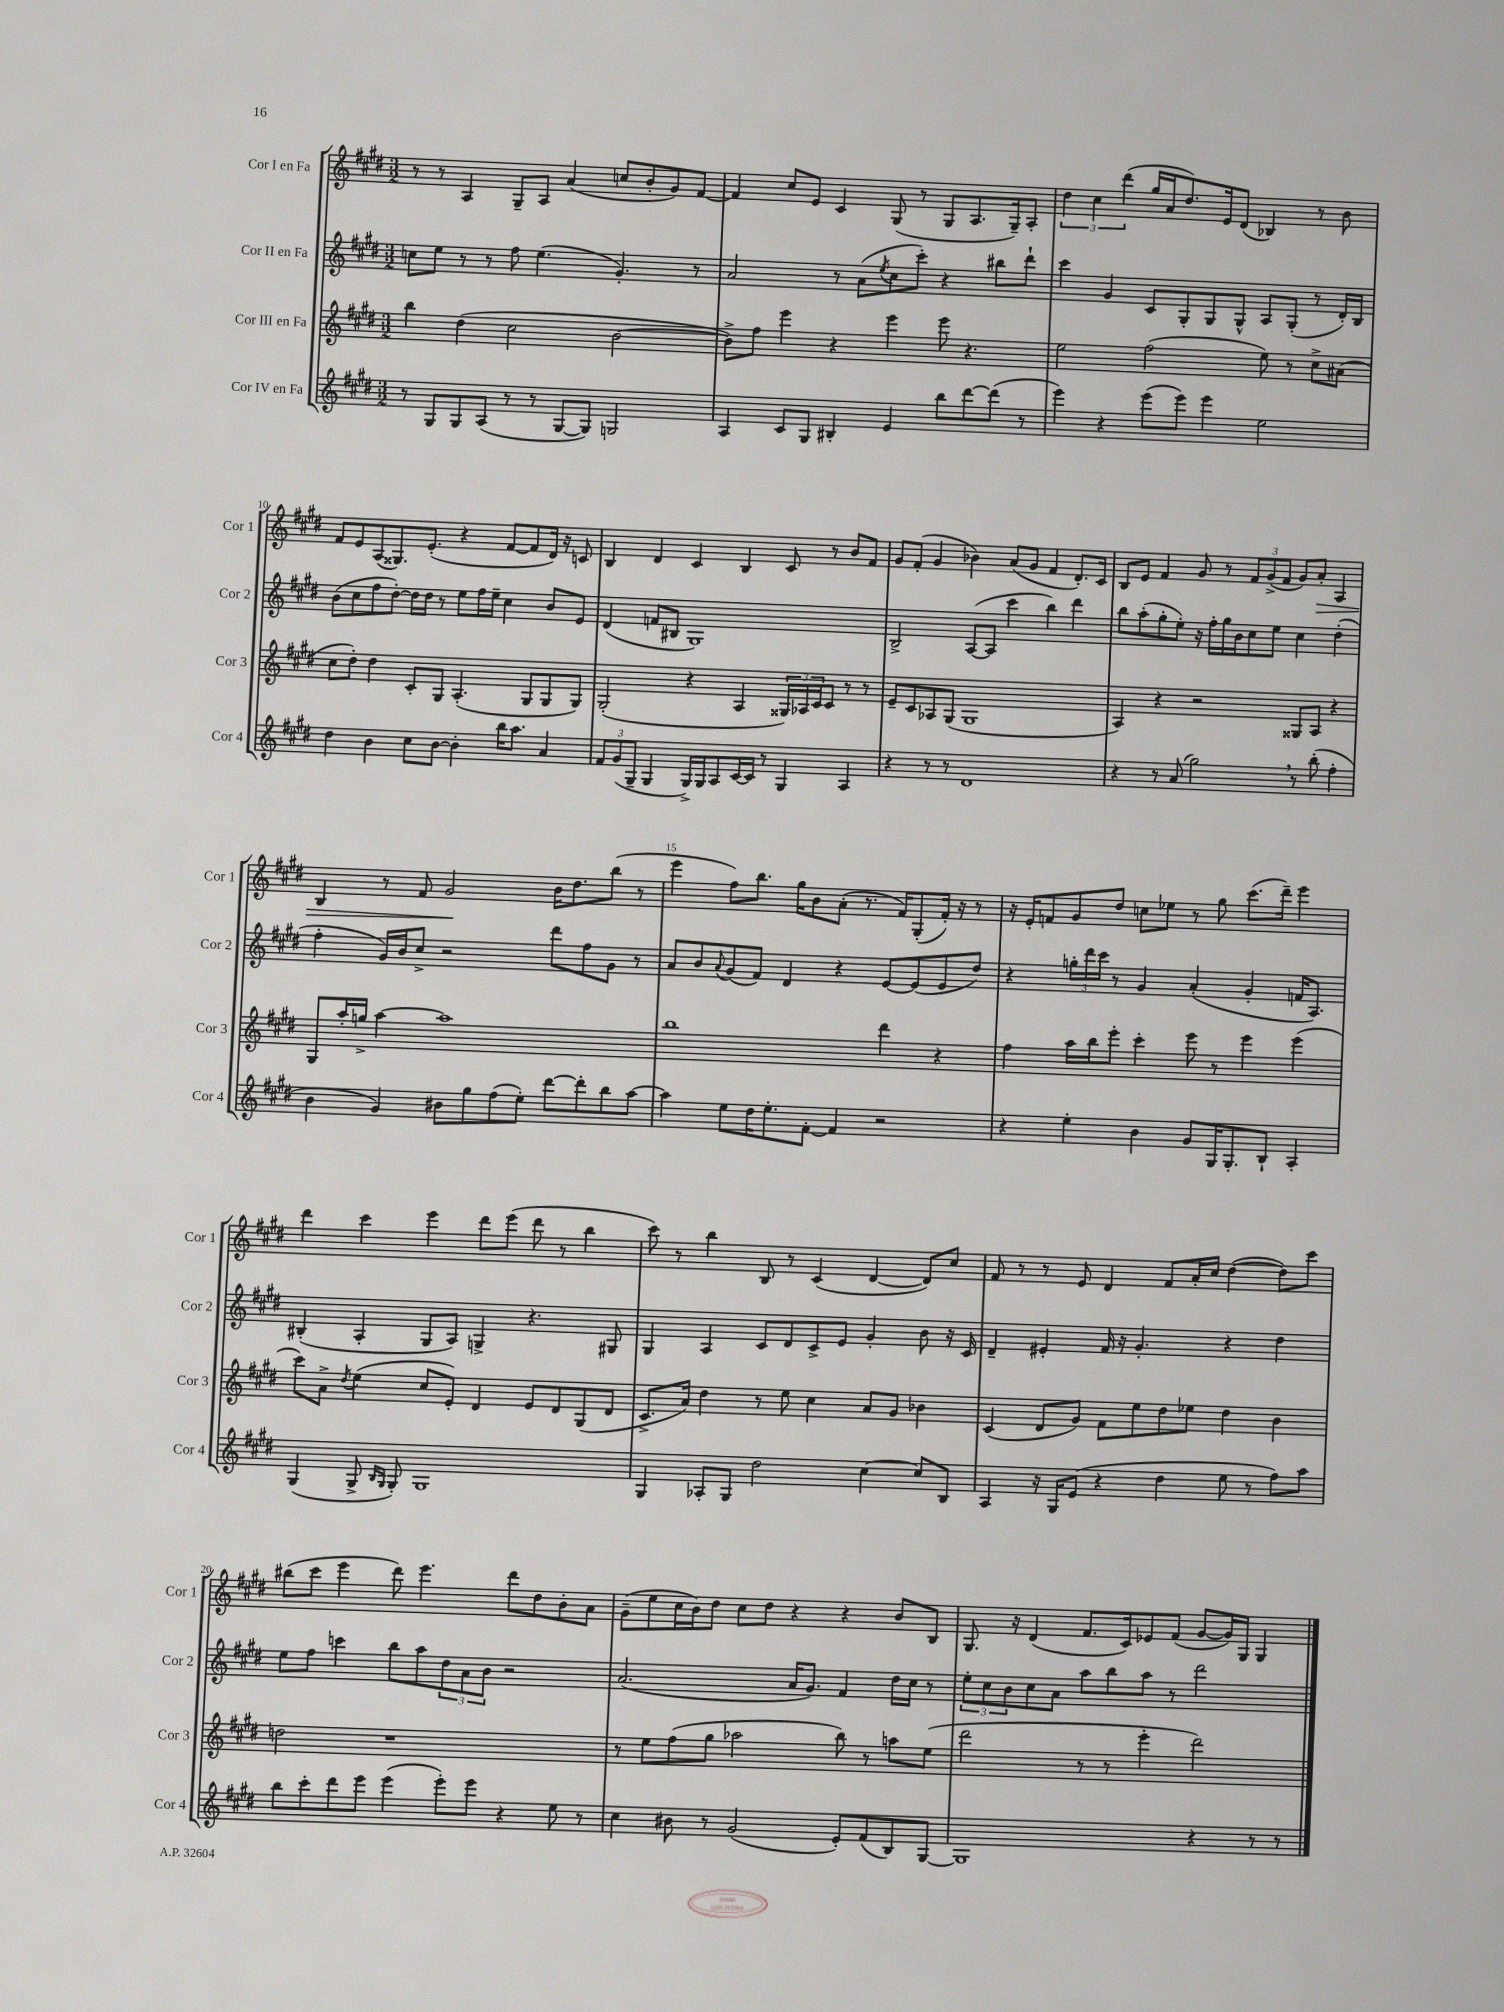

**kern	**kern	**kern	**kern
*staff4	*staff3	*staff2	*staff1
*clefG2	*clefG2	*clefG2	*clefG2
*k[f#c#g#d#]	*k[f#c#g#d#]	*k[f#c#g#d#]	*k[f#c#g#d#]
*M3/2	*M3/2	*M3/2	*M3/2
8r	4bb\	8cc\L	8r
8G#/L	.	8ee\J	8r
8G#/	(4dd#\	8r	4A/
(8A/J	.	8r	.
8r	2cc#\	8ff#\	8G#~/L
8r	.	(4.ee\	8A/J
[8G#/L	.	.	(4a/
8G#/]J)	.	.	.
2G/	[2b\	4.g#'/)	8cc/L
.	.	.	8b'/
.	.	.	8g#/)
.	.	8r	[8f#/J
=	=	=	=
4A/	8b^\]L)	2a/	4f#/]
.	8ff#\J	.	.
8c#/L	4eee\	.	8cc#/L
8G#/J	.	.	8e/J
4B#'/	4r	8r	4c#/
.	.	(8a\L	.
.	.	8qee/	.
4e/	4eee\	8cc#\	(8G#/
.	.	8ccc#'\J)	8r
8bb\L	8eee\	4r	8G#/L
[8ddd#\	4.r	.	8.A/
(8ddd#\]J	.	8bb#\L	.
.	.	.	16G#~/k)
8r	.	8ddd#`\J	8A'/J
=	=	=	=
4eee\)	2ee\	4ccc#\	6dd#\
.	.	.	6cc#\
4r	.	4g#/	.
.	.	.	(6ddd#\
(8eee\L	(2ff#\	8c#/L	16gg#/LL
.	.	.	16a/J
8eee\J)	.	8G#'/	8.dd#/)
4eee\	.	8G#/	.
.	.	.	16e/k
.	.	8G#^^/J	(8d#/J
2ee\	8ee\)	8A/L	4B-/)
.	8r	(8G#'/J	.
.	8cc#^\L	8r	8r
.	(8a#\J	16d#'/LL)	8b\
.	.	16B/JJ	.
=	=	=	=
4dd#\	8cc#\L	(8b\L	8f#/L
.	8dd#'\J)	8cc#\	8e/
4b\	4dd#\	8ff#\	(8A/
.	.	[8dd#'\J)	8.G##/)
8cc#\L	8c#'/L	16dd#\]LL	.
.	.	16dd#\JJ	(8.e'/J
[8b\J	8G#/J	8r	.
4b'\]	(4.A'/	8ee\L	4r
.	.	16ff#\L	.
.	.	16ee~\JJ	.
16bb\LK	.	4cc#\	[8f#/L
8.aa\J	.	.	.
.	8G#/L	.	8f#/]
4a/	8G#/	8b/L	16d#/Jk)
.	.	.	16r
.	8G#/J)	8e/J	8c/
=	=	=	=
12f#/L	(2G#'/	(4d#/	4B/
(12g#/	.	.	.
12G#~/J	.	.	.
4G#/	.	8f/L	4d#/
.	.	8B#/J	.
16G#^/LL)	4r	1G#)	4c#/
16G#/J	.	.	.
8A/	.	.	.
[16c#/L	4A/	.	4B/
16c#/]JJ	.	.	.
8r	.	.	.
4G#/	24G##/LL)	.	8c#/
.	24A-/	.	.
.	24c#/J	.	.
.	8c#/J	.	8r
4A/	8r	.	8b/L
.	8r	.	8f#/J
=	=	=	=
4r	8e~/L	2B^/	8g#/L
.	8c#/	.	(8f#'/J
8r	8A-/	.	4g#/
8r	(8G#/J	.	.
1d#	1G#	([8A/L	4b-\)
.	.	8A/]J	.
.	.	4ccc#\	(8a/L
.	.	.	8g#/J
.	.	4bb\)	4f#/
.	.	4ddd#\	8.d#'/L)
.	.	.	16c#/Jk
=	=	=	=
4r	4A/)	8bb\L	8B/L
.	.	(8aa'\	8e/J
8r	4r	8gg#'\	4f#/
(8a/	.	8ee'\J)	.
2gg#\)	2r	16r	8g#/
.	.	16ff#'\LL	.
.	.	16gg#\	8r
.	.	16b\J	.
.	.	8cc#\	12f#/L
.	.	.	(12g#^/
.	.	8ee\J	.
.	.	.	12f#/J
8r	8G##/L	4cc#\	8g#/L)
(8bb'\	8A/J	.	8a'/J
4ff#'\	4r	(4dd#'\	4A/
=	=	=	=
4b\	8G#/L	4ff#'\	4B/
.	16aa'/L	.	.
.	16gg^/JJ	.	.
4g#/)	[4aa\	16g#/LL)	8r
.	.	16b/J	.
.	.	8cc#^/J	8f#/
8b#\L	1aa]	2r	2g#/
8gg#\	.	.	.
(8ff#\	.	.	.
8ee'\J)	.	.	.
[8ddd#\L	.	8ddd#\L	16b\LK
.	.	.	8.dd#\
8ddd#'\]	.	8ff#\	.
8bb\	.	8g#\J	(8bb\J
[8aa\J	.	8r	8r
=	=	=	=
4aa\]	1bb	8a/L	4eee\
.	.	8b/	.
.	.	8qqa/	.
8ee\L	.	(8g#/	8ff#\L)
16dd#\K	.	8f#/J)	8.bb\J
8.ee'\	.	.	.
.	.	4d#/	.
.	.	.	16gg#\LK
[8f#'\J	.	.	8b\
4f#/]	.	4r	(8a'\J
.	.	.	8.r
2r	4ddd#\	[8e/L	.
.	.	.	16f#/LK)
.	.	(8e/]	(8G#'/
.	4r	8e/	16f#'/Jk)
.	.	.	16r
.	.	8dd#/J)	8r
=	=	=	=
4r	4ff#\	4r	16r
.	.	.	16e'/LK
.	.	.	8f/
4ee'\	16aa\LL	24gg'\LL	8g#/
.	.	24ddd#\	.
.	16bb\J	.	.
.	.	24ccc#\JJ	.
.	8eee'\J	8r	8dd#/J
4b\	4ccc#'\	4g#/	8cc\L
.	.	.	8ee-\J
8g#/L	8eee\	(4a'/	8r
16G#/K	8r	.	8gg#\
8.G#'/	.	.	.
.	4eee\	4g#'/	(8.ccc#\L
8B`/J	.	.	.
.	.	.	16ddd#~\Jk)
4A'/	(4eee\	16f/LK	4eee\
.	.	8.A/J)	.
=	=	=	=
(4G#/	8ccc#\L)	(4B#'/	4ddd#\
.	8a^\J	.	.
.	8qdd#/	.	.
8G#^/	(4ee\	4A'/	4ccc#\
16qqB/LL	.	.	.
16qqG#/JJ	.	.	.
8G#'/)	.	.	.
1G#	8cc#/L	8G#/L	4eee\
.	8e'/J)	8A/J)	.
.	4d#/	4G^/	8ddd#\L
.	.	.	(8eee\J
.	8e/L	4.r	8ddd#\
.	8d#/	.	8r
.	(8G#/	.	4bb\
.	8d#/J	8G#/	.
=	=	=	=
4G#/	8.c#^/L	4G#/	8ccc#\)
.	.	.	8r
.	16a/Jk)	.	.
8A-'/L	4dd#\	4A/	4bb\
8G#/J	.	.	.
2dd#\	8r	8c#/L	8B/
.	8ee\	8d#/	8r
.	4cc#\	8c#^/	(4c#/
.	.	8e/J	.
[4cc#\	8a/L	4g#'/	[4d#/
.	8g#/J	.	.
8cc#/]L	4b-\	8b\	8d#/]L)
8B/J	.	16r	8cc#/J
.	.	16c#/	.
=	=	=	=
4A/	(4c#/	4d#~/	8f#/
.	.	.	8r
16r	8d#/L	4e#'/	8r
16G#/LK	.	.	.
(8e/J	8g#/J)	.	8e/
4r	8f#\L	16f#/	4d#/
.	.	16r	.
.	8ee\	4.g#'/	.
4dd#\	8dd#\	.	8f#/L
.	8ee-\J	.	16a'/L
.	.	.	16cc#/JJ
8ee\	4dd#\	4r	([4dd#\
8r	.	.	.
8ff#\L)	4b\	4dd#\	8dd#\]L)
8aa\J	.	.	8ccc#\J
=	=	=	=
8bb\L	2dd\	8ee\L	(8bb#\L
8ccc#'\	.	8ff#\J	8ccc#\J
8ddd#\	.	4ccc\	4eee\
8eee\J	.	.	.
(4eee\	1r	8bb\L	8ddd#\)
.	.	8aa\	4.eee\
8eee'\L)	.	12dd#\	.
.	.	12a\	.
8eee\J	.	.	.
.	.	12b\J	.
4r	.	2r	8ddd#\L
.	.	.	8dd#\
8ee\	.	.	8b'\
8r	.	.	8a\J
=	=	=	=
4cc#\	8r	(2.a/	(8g#~\L
.	8ee\L	.	8ee\
8b#\	(8ff#\	.	16cc#\L
.	.	.	16b\J)
8r	8gg#\J	.	8dd#\J
(2g#/	2aa-\	.	8cc#\L
.	.	.	8dd#\J
.	.	16a/LK	4r
.	.	8.g#/J)	.
8e'/L)	8bb\)	4f#/	4r
(8f#/	8r	.	.
8B/)	8aa\L	16dd#\LL	8b/L
.	.	16cc#\JJ	.
[8G#/J	(8ee\J	8r	8B/J
=	=	=	=
1G#]	2ddd#\	12ee'\L	8.G#/
.	.	12cc#\	.
.	.	12b\	.
.	.	.	16r
.	.	8cc#\	(4d#/
.	.	8a\J	.
.	8r	8aa\L	8.f#/L
.	8r	8bb\	.
.	.	.	16c#/k)
.	4eee'\	8aa\J	8e-/
.	.	8r	(8f#/J
4r	2ddd#\)	2ddd#\	[8g#/L
.	.	.	16g#/]L)
.	.	.	16G#/JJ
8r	.	.	4G#/
8r	.	.	.
==	==	==	==
*-	*-	*-	*-
